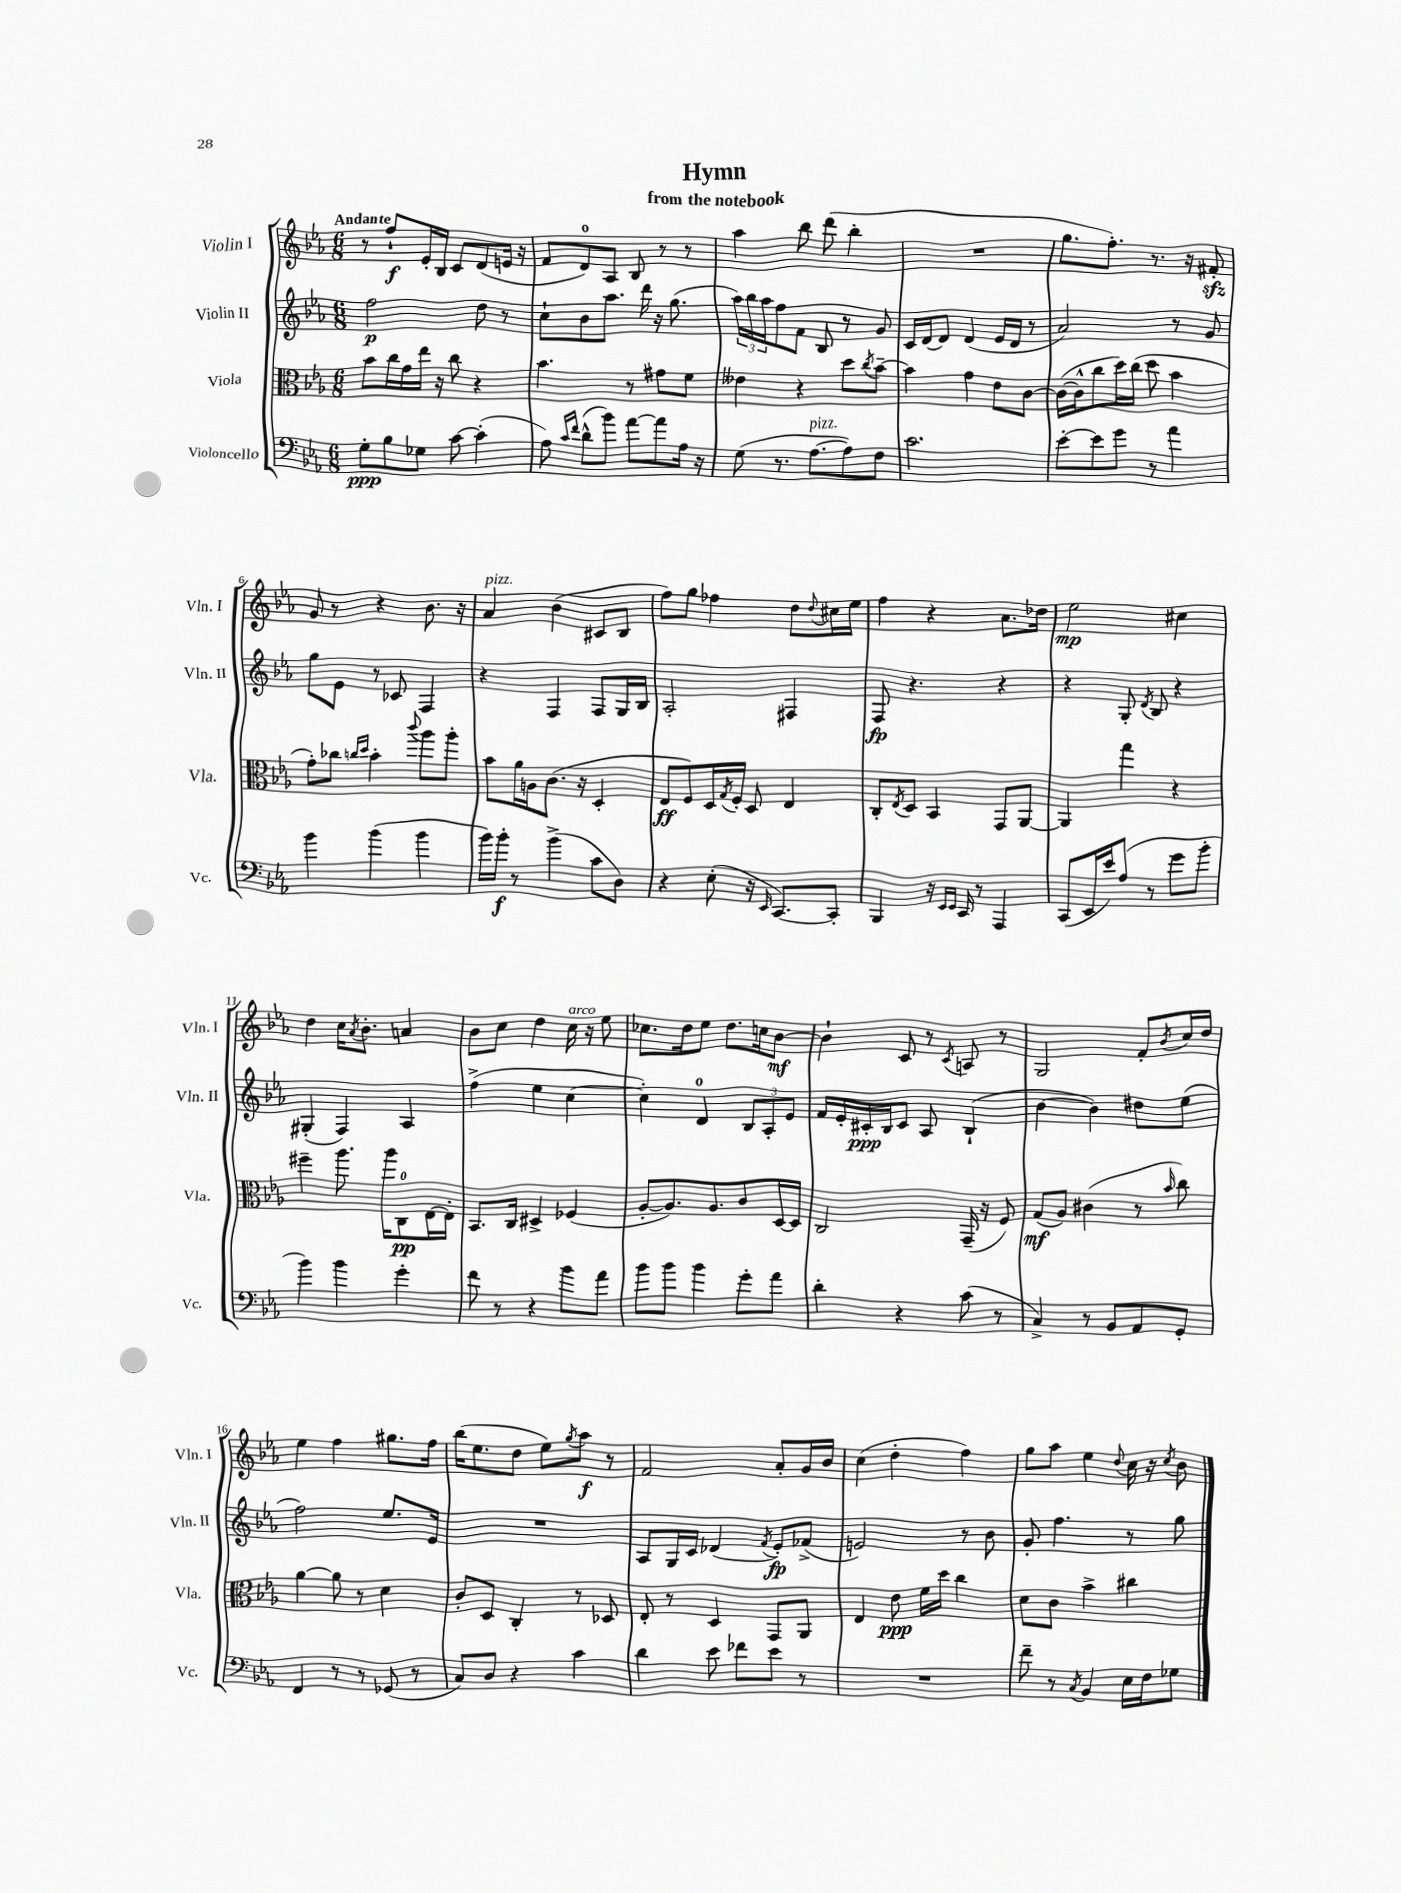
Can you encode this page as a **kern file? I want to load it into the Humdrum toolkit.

**kern	**kern	**kern	**kern
*staff4	*staff3	*staff2	*staff1
*clefF4	*clefC3	*clefG2	*clefG2
*k[b-e-a-]	*k[b-e-a-]	*k[b-e-a-]	*k[b-e-a-]
*M6/8	*M6/8	*M6/8	*M6/8
8G'\L	8b-\L	2ff\	8r
8B-\	16cc\L	.	8ff`/L
.	16g\	.	.
8G-\J	16ee-\JJ	.	16e-'/L
.	16r	.	16B-/JJ
[8c\	8cc\	.	8c/L
(4c'\]	4r	8dd\	(8d/
.	.	8r	16e/Jk
.	.	.	16r
=	=	=	=
8A-\)	4.b-\	8cc`\L	8f/L
16qqc/LL	.	.	.
16qqf/JJ	.	.	.
(8d^^\L	.	8b-\	8d/)
8b-\J)	.	8.aa-\J	8A-/J
[8a-\L	8r	.	8B-/
.	.	16ddd\	.
8a-\]	8g#\L	16r	8r
.	.	(8.gg\	.
16A-\Jk	8f\J	.	8r
16r	.	.	.
=	=	=	=
(8G\	4e--\	24aa-\LL)	4aa-\
.	.	24bb-\	.
.	.	24aa-\J	.
8.r	.	8ff\	.
.	4r	8f\J	8bb-\
[8.A-\L	.	.	.
.	.	8B-/	(8ddd\
8A-\])	8dd\L	8r	4bb-'\
.	8qcc/	.	.
8F\J	[8b-~\J	8g/	.
=	=	=	=
2.c\	4b-\]	16c/LL	2.r
.	.	[16d/J	.
.	.	8d/]J	.
.	4g\	(4d/	.
.	8e-\L	16e-/LL	.
.	.	16d/JJ	.
.	[8c\J	8r	.
=	=	=	=
[8e-'\L	(16c\_LL	2a-/)	8.gg\L
.	16c^^\]J	.	.
8e-\]	8cc\	.	.
.	.	.	8.ff'\J)
8g\J	16dd\L)	.	.
.	(16cc\JJ	.	.
8r	8dd\	.	8.r
4a-\	4b-\	8r	.
.	.	.	16r
.	.	8g/	8f#'/
=	=	=	=
4b-\	8g'\L)	8gg\L	8g/
.	8cc-\J	8e-\J	8r
.	16qqcc/LL	.	.
.	16qqdd/JJ	.	.
(4b-\	4b-'\	8r	4r
.	.	8c-/	.
.	8qqccc/	.	.
4b-\	8aa-\L	4F/	8.b-\
.	8aa-'\J	.	.
.	.	.	16r
=	=	=	=
16b-\LL)	8b-\L	4r	4a-/
16b-'\JJ	.	.	.
8r	16a-\L	.	.
.	16A\J	.	.
(4b-^\	(8.c\J	4F/	(4b-\
.	16r	.	.
8c\L	4D'/	8F/L	8c#/L
8D\J)	.	16G/L	8B-/J
.	.	16B-/JJ	.
=	=	=	=
4r	8E-/L	2A-'/	8ff\L)
.	8F/)	.	8gg\J
(8E-'\	16D/L	.	4ff-\
.	8qG/	.	.
.	16F'/JJ	.	.
16r	8D/	.	.
16qqEE-/	.	.	.
[8.CC/L)	.	.	.
.	4E-/	4F#/	8dd\L
.	.	.	8qqdd/
8CC'/]J	.	.	16cc#\L
.	.	.	16ee-\JJ
=	=	=	=
4BBB-/	8C'/L	8F/	4ff\
.	8qE-/	.	.
.	8D/J	4.r	.
16r	4BB-/	.	4r
16qqEE-/LL	.	.	.
16qqEE-/JJ	.	.	.
16CC/	.	.	.
8r	.	.	.
4AAA-/	8GG/L	4r	8.a-\L
.	[8AA-/J	.	.
.	.	.	16dd-\Jk
=	=	=	=
(8CC/L	4AA-/]	4r	2ee-\
16EE-/L	.	.	.
16e-/J)	.	.	.
(8A-/J	4gg\	8G'/	.
.	.	8qd/	.
8r	.	8B-/	.
8g\L	4r	4r	4cc#\
8b-'\J	.	.	.
=	=	=	=
4b-\)	4ff#~\	(4G#'/	4dd\
4b-\	8.aa-\	4F/)	16cc\LK
.	.	.	8qa-/
.	.	.	8.b-'\J
.	16aa-\LK	.	.
4g'\	8C\	4A-/	4a/
.	[16E-\L	.	.
.	16E-'\]JJ	.	.
=	=	=	=
8f\	8.BB-/L	(4ff^\	8b-\L
8r	.	.	8cc\J
.	16C/Jk	.	.
4r	4D#^/	4ee-\	4dd\
8b-\L	(4F-/	[4cc\	16cc\
.	.	.	16r
8a-\J	.	.	8ee-\
=	=	=	=
8b-\L	[8A-'/L	4cc'\])	8.cc-\L
8b-\J	8.A-/])	.	.
.	.	.	16dd\k
4b-\	.	4d/	8ee-\J
.	8.A-/	.	.
.	.	.	8.dd\L
8g'\L	8c/	12B-/L	.
.	.	.	16cc\k
.	.	12A-'/	.
8a-\J	[16D/L	.	[8b-\J
.	.	12e-/J	.
.	16D/]JJ	.	.
=	=	=	=
4d'\	2C/	16f/LL	4b-`\]
.	.	16e-'/	.
.	.	16c#'/	.
.	.	16B-/J	.
4r	.	8c#/J	8c/
.	.	8A-/	8r
.	.	.	8qc/
(8c\	(16GG~/	(4B-`/	8A/
.	16r	.	.
8r	8F/)	.	8r
=	=	=	=
4C^/)	(8G/L	[4b-\	2G/
.	8A-/J)	.	.
8r	(4c#\	4b-\])	.
8BB-/L	.	.	.
8AA-/	8r	8dd#\L	8f'/L
.	16qqb-/	.	8qb-/
8GG'/J	8cc\)	(8ee-\J	16cc/L
.	.	.	16dd/JJ
=	=	=	=
4FF/	[4a-\	2ff\)	4ee-\
8r	8a-\]	.	4ff\
8r	8r	.	.
(8GG-/	4d\	8.ee-/L	8.gg#\L
8r	.	.	.
.	.	16e-/Jk	16ff\Jk
=	=	=	=
8C/L)	8c'/L	2.r	(16bb-\LK
.	.	.	8.ee-\
8D/J	8D/J	.	.
4r	4C'/	.	8dd\J
.	.	.	8ee-\L)
.	.	.	8qgg/
4c\	8r	.	8aa-\J
.	8D-/	.	8r
=	=	=	=
4d\	8E-'/	8A-/L	2f/
.	8r	16G/L	.
.	.	16c/JJ	.
8e-\	4D/	(4d-/	.
8f-\L	.	.	.
.	.	8qf/	.
8e-\J	8GG/L	8e-'/L)	8a-'/L
8r	8AA-/J	(8f-^/J	16g/L
.	.	.	16b-/JJ
=	=	=	=
2.r	4E-/	2e/)	(4cc\
.	8e-\	.	4dd'\
.	16f\LL	.	.
.	16dd\JJ	.	.
.	4cc\	8r	4ff\)
.	.	8b-\	.
=	=	=	=
8f~\	8d\L	8g'/	8gg\L
8r	8c\J	4.ff\	8aa-\J
8qC/	.	.	.
4BB-/	4b-^\	.	4ee-\
.	.	.	8qqdd/
16E-\LL	4cc#\	8r	16cc\
16F\J	.	.	16r
.	.	.	8qcc/
8G-\J	.	8gg\	8b-\
==	==	==	==
*-	*-	*-	*-
